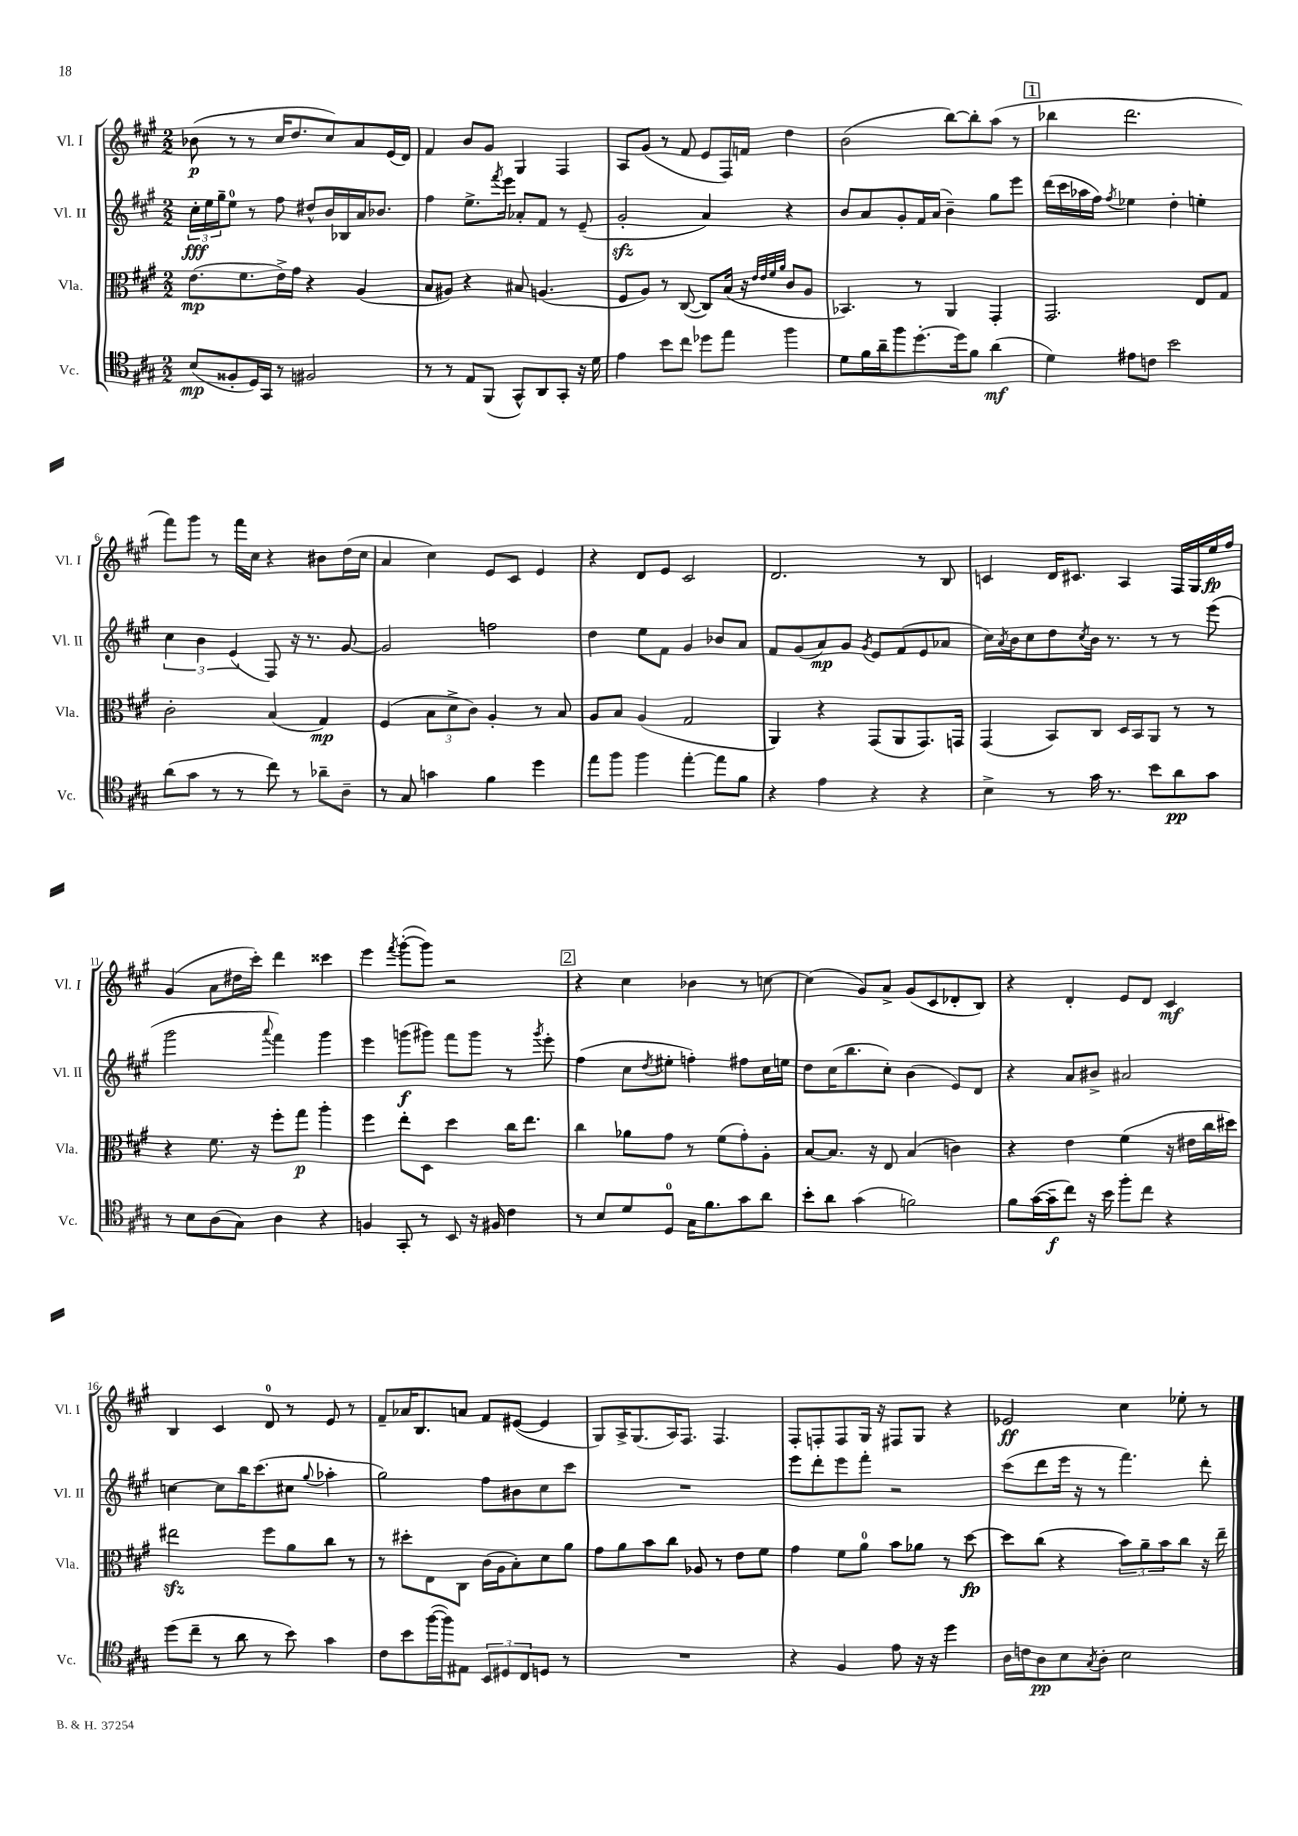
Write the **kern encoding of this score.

**kern	**kern	**kern	**kern
*staff4	*staff3	*staff2	*staff1
*clefC4	*clefC3	*clefG2	*clefG2
*k[f#c#g#]	*k[f#c#g#]	*k[f#c#g#]	*k[f#c#g#]
*M2/2	*M2/2	*M2/2	*M2/2
(8B/L	(8.e\L	24cc#'\LL	(8b-\
.	.	24ee\	.
.	.	24gg#~\J	.
8F##'/	.	8ee\J	8r
.	8.f#\	.	.
16D/L)	.	8r	8r
16GG#/JJ	.	.	.
8r	16e^\L)	8ff#\	16cc#/LK
.	16g#\JJ	.	8.dd/
2F#/	4r	8dd#^^/L	.
.	.	16b/L	8cc#/)
.	.	16B-/	.
.	(4A/	16a/J	8a/
.	.	8.b-/J	.
.	.	.	(16e/L
.	.	.	16d/JJ)
=	=	=	=
8r	8B/L	4ff#\	4f#/
8r	8A#/J)	.	.
8E/L	4r	8.ee^\L	8b/L
(8FF#/J	.	.	8g#/J
.	.	8qfff#/	.
.	.	16eee\Jk	.
8GG#^^/L)	8B#/	8a-'/L	4G#/
8AA/	(4.A/	8f#/J	.
8GG#'/J	.	8r	4F#/
16r	.	(8e~/	.
16d\	.	.	.
=	=	=	=
4e\	8F#/L	2g#'/	8A/L
.	8A/J)	.	(8g#/J
8b\L	8r	.	8r
8cc#\J	([8C#/	.	8f#/
8dd-\L	8C#/]L)	4a/)	8e/L
8ee\J	(16B/Jk	.	16F#/L)
.	16r	.	16f/JJ
.	32qqe/LLL	.	.
.	32qqe/	.	.
.	32qqf#/	.	.
.	32qqa/JJJ	.	.
4ff#\	8c#/L	4r	4dd\
.	8A/J	.	.
=	=	=	=
8d\L	4.BB-/)	8b/L	(2b\
16f#\L	.	8a/	.
16a~\J	.	.	.
8ff#\	.	8g#'/	.
[8.dd'\	8r	16f#/L	.
.	.	(16a/JJ	.
.	4AA/	4b~\)	[8bb\L)
16dd\]k	.	.	.
8f#\J	.	.	8bb'\]
(4a\	4GG#'/	8gg#\L	(8aa\J
.	.	8eee\J	8r
=	=	=	=
4d\)	2.GG#/	(16ddd\LL	4bb-\
.	.	16ccc#\	.
.	.	16aa-\	.
.	.	16ff#\JJ)	.
.	.	8qff#/	.
8e#\L	.	4ee-\	2.ddd\
8c\J	.	.	.
2b\	.	4dd'\	.
.	8E/L	4ee'\	.
.	8G#/J	.	.
=	=	=	=
(8a\L	2c#'\	6cc#\	8fff#\L)
8g#\J	.	.	8ggg#\J
.	.	6b\	.
8r	.	.	8r
.	.	(6e/	.
8r	.	.	16fff#\LL
.	.	.	16cc#\JJ
8cc#\)	(4B/	8F#/)	4r
8r	.	16r	.
.	.	8.r	.
8a-~\L	4G#/)	.	8b#\L
8A~\J	.	[8g#/	(16dd\L
.	.	.	16cc#\JJ
=	=	=	=
8r	(4F#/	2g#/]	4a/
8G#/	.	.	.
4g\	12B\L	.	4cc#\)
.	12d^\	.	.
.	12c#\J)	.	.
4f#\	4A'/	2ff\	8e/L
.	.	.	8c#/J
4dd\	8r	.	4e/
.	8B/	.	.
=	=	=	=
8ee\L	8A/L	4dd\	4r
8ff#\J	8B/J	.	.
4ff#\	(4A/	8ee\L	8d/L
.	.	8f#\J	8e/J
[4ee'\	2G#/	4g#/	2c#/
8ee\]L	.	8b-/L	.
8f#\J	.	8a/J	.
=	=	=	=
4r	4AA/)	8f#/L	2.d/
.	.	(8g#/	.
4e\	4r	8a/)	.
.	.	8g#/J	.
.	.	8qg#/	.
4r	(8GG#/L	8e/L	.
.	8AA/	(8f#/	.
4r	8.GG#/)	8e/	8r
.	.	8a-/J	8B/
.	16GG/Jk	.	.
=	=	=	=
4B^\	(4GG#/	16cc#\LL)	4c/
.	.	8qa/	.
.	.	16b\J	.
.	.	8cc#\	.
8r	8BB/L)	8dd\	16d/LK
.	.	.	8.c#/J
.	.	8qcc#/	.
16g#\	8C#/J	16b\Jk	.
8.r	.	8.r	.
.	16D/LL	.	4A/
.	16BB/J	.	.
8b\L	8AA/J	8r	.
8a\	8r	8r	16F#/LL
.	.	.	16G#/
8g#\J	8r	(8eee\	16ee/
.	.	.	16ff#/JJ
=	=	=	=
8r	4r	2ggg#\	(4g#/
8B\L	.	.	.
(8A\	8.f#\	.	8a\L
8G#\J)	.	.	16dd#\L
.	16r	.	16ccc#'\JJ)
.	.	8qqaaa/	.
4A\	8ff#'\L	4fff#\)	4ddd\
.	8gg#\J	.	.
4r	4aa'\	4ggg#\	4ccc##\
=	=	=	=
4F/	4ff#\	4eee\	4eee\
.	.	.	8qfff#/
8GG#'/	8ee'\L	(8ggg\L	([8ggg#'\L
8r	8D\J	8ggg#\J)	8ggg#\]J)
8BB/	4dd\	8fff#\L	2r
16r	.	8ggg#\J	.
16F#/	.	.	.
4c#\	16cc#\LK	8r	.
.	8.ee\J	.	.
.	.	8qggg#/	.
.	.	8eee'\	.
=	=	=	=
8r	4cc#\	(4ff#\	4r
8B/L	.	.	.
8d/	8a-\L	8cc#\L	4cc#\
.	.	8qdd/	.
8D/J	8g#\J	8ee#'\J	.
16G#\LK	8r	4ff'\)	4b-\
8.f#\	.	.	.
.	(8f#\L	.	.
8g#\	8g#'\)	8ff#\L	8r
8a\J	8A'\J	16cc#\L	[8cc\
.	.	16ee\JJ	.
=	=	=	=
8b'\L	[8B/L	8dd\L	(4cc\]
8a\J	8.B/]J	(16cc#\K	.
.	.	8.bb\	.
(4g#\	.	.	8g#/L)
.	16r	.	.
.	8E/	8cc#'\J)	8a^/J
2f\)	(4B/	(4b\	(8g#/L
.	.	.	8c#/
.	4c\)	8e/L)	8d-'/
.	.	8d/J	8B/J)
=	=	=	=
8f#\L	4r	4r	4r
([16g#\L	.	.	.
16g#~\]J	.	.	.
8cc#\J)	4e\	8a/L	4d'/
16r	.	8b#^/J	.
16b\	.	.	.
8ff#'\L	(4f#\	2a#/	8e/L
8cc#\J	.	.	8d/J
4r	16r	.	4c#/
.	16e#\LL	.	.
.	16cc#\	.	.
.	16dd#\JJ)	.	.
=	=	=	=
(8dd\L	2ee#\	[4cc\	4B/
8cc#~\J	.	.	.
8r	.	8cc\]L	4c#/
8a\	.	16bb\K	.
.	.	(8.ccc#\	.
8r	8ff#\L	.	8d/
8b\)	8a\	8cc#\J	8r
.	.	8qqgg#/	.
4g#\	8cc#\J	4aa-'\	8e/
.	8r	.	8r
=	=	=	=
8c#\L	8r	2gg#\)	8f#~/L
8b\	8dd#'\L	.	16a-/K
.	.	.	8.B/
([16ff#\L	8E\	.	.
16ff#\]J)	.	.	.
8E#\J	8C#\J	.	8a/J
12BB/L	(16c#\LL	8ff#\L	8f#/L
.	16A\J	.	.
12D#/	.	.	.
.	8B'\)	8b#\	([8e#/J
12C#/	.	.	.
8D/J	8d\	8cc#\	4e#/]
8r	8a\J	8ccc#\J	.
=	=	=	=
1r	8g#\L	1r	8G#/L)
.	8a\	.	16A^/K
.	.	.	(8.G#/
.	8b\	.	.
.	8cc#\J	.	16A/K)
.	.	.	8.F#/J
.	8A-/	.	.
.	8r	.	4.F#/
.	8e\L	.	.
.	8f#\J	.	.
=	=	=	=
4r	4g#\	8eee\L	8F#'/L
.	.	8ddd'\	8F'/
4F#/	8f#\L	8eee\	8F/
.	8a\J	8fff#'\J	16G#/Jk
.	.	.	16r
8e\	8b\L	2r	8F#/L
16r	8a-\J	.	8G#/J
16r	.	.	.
4dd\	8r	.	4r
.	[8dd\	.	.
=	=	=	=
16A\LL	8dd\]L	(8ccc#\L	2e-/
16c\J	.	.	.
8A\	(8cc#\J	8ddd\	.
8B\	4r	16eee\Jk	.
.	.	16r	.
8qG#/	.	.	.
8A'\J	.	8r	.
2B\	12b\L)	4.fff#\)	4cc#\
.	12a~\	.	.
.	12b\	.	.
.	8cc#\J	.	8ee-'\
.	16r	8ddd'\	8r
.	16ee~\	.	.
==	==	==	==
*-	*-	*-	*-
